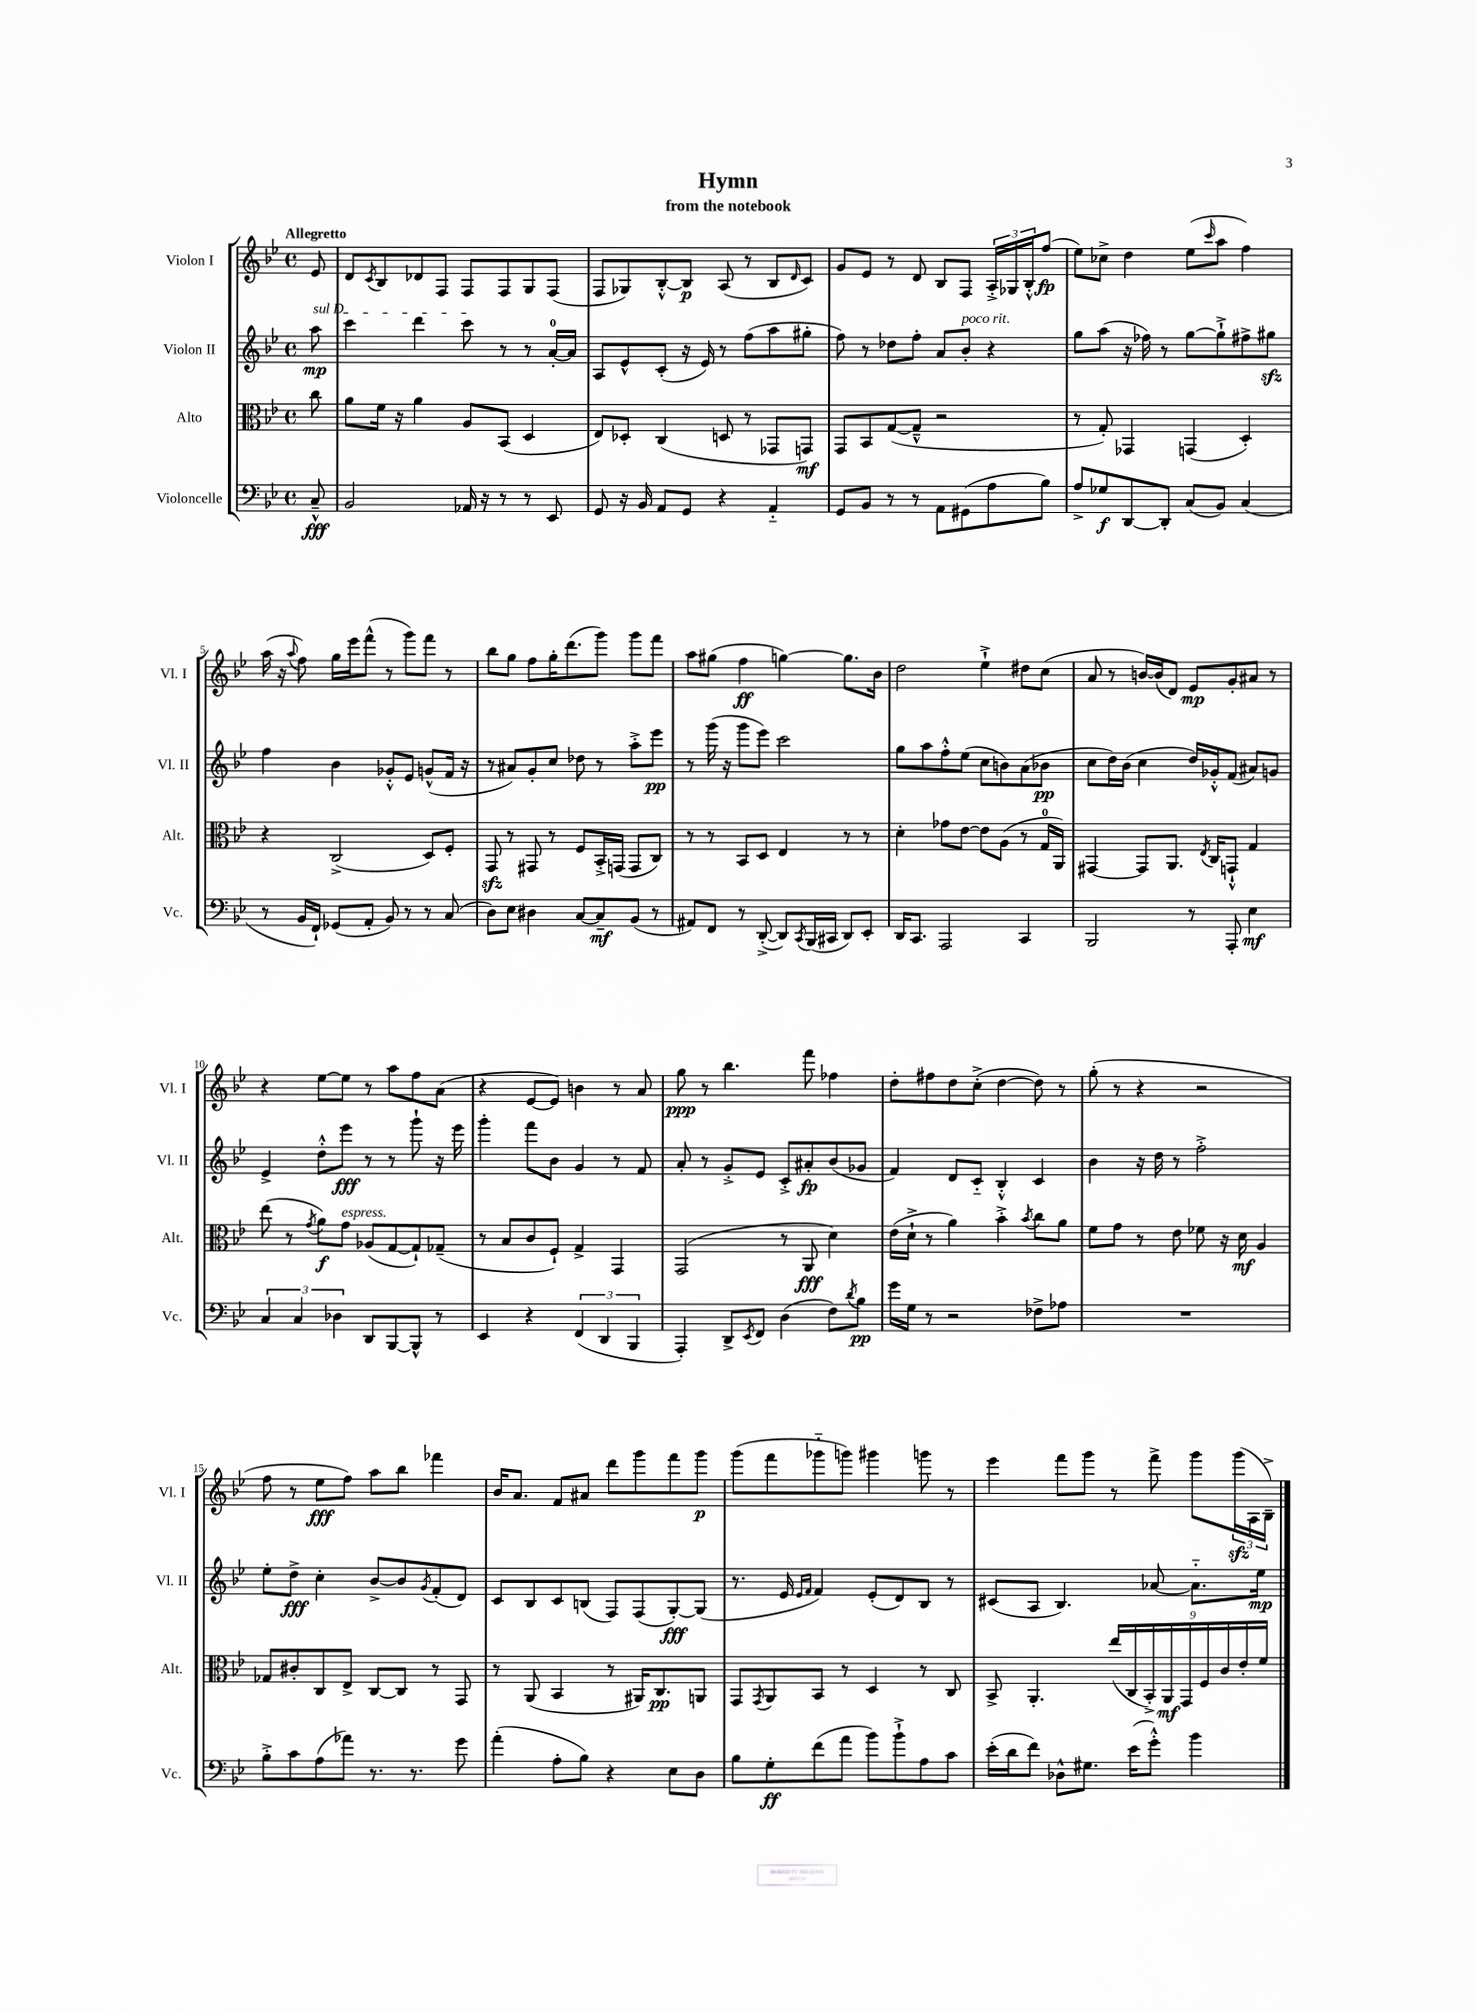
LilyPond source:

\header { title = "Hymn" subtitle = "from the notebook" }
<<
\new StaffGroup <<
\new Staff = "s0" \with { instrumentName = "Violon I" shortInstrumentName = "Vl. I" } {
    \clef treble \key bes \major \defaultTimeSignature \time 4/4 \partial 8 \tempo "Allegretto"
    ees'8 |
    d'8 \acciaccatura { c'8 } bes8 des'8 f8 f8 f8 g8 f8( |
    f8 ges8) bes8~-.-^ bes8\p a8( r8 bes8 \grace { d'16 } c'8) |
    g'8 ees'8 r8 d'8 bes8 f8 \tuplet 3/2 { a16-.-> ges16 bes16-.-^ } f''8\fp( |
    ees''8) ces''8-> d''4 ees''8( \grace { c'''16 } a''8 f''4) |
    a''16( r16 \appoggiatura { a''8 } f''8) g''16 ees'''16 f'''8-^( r8 g'''8) f'''8 r8 |
    bes''8 g''8 f''8 g''16-. d'''8.( g'''8) g'''8 f'''8 |
    a''8 gis''8( f''4\ff g''4~) g''8. bes'16 |
    d''2 ees''4-!-> dis''8 c''8( |
    a'8 r8 b'16~) b'16( d'8) ees'8\mp g'8-. ais'8 r8 |
    r4 ees''8~ ees''8 r8 a''8 f''8 a'8( |
    r4 ees'8~ ees'8) b'4 r8 a'8 |
    g''8\ppp r8 bes''4. f'''8 fes''4 |
    d''8-. fis''8 d''8 c''8-.->( d''4~ d''8) r8 |
    g''8-.( r8 r4 r2 |
    f''8 r8 ees''8\fff f''8) a''8 bes''8 fes'''4 |
    bes'16 a'8. f'8 ais'8 d'''8 g'''8 f'''8 g'''8\p |
    g'''8( f'''8 ges'''8-_ g'''8) gis'''4 g'''8 r8 |
    ees'''4 f'''8 g'''8 r8 f'''8-> g'''8 \tuplet 3/2 { g'''16\sfz( a16 bes16--->) } \bar "|." |
}
\new Staff = "s1" \with { instrumentName = "Violon II" shortInstrumentName = "Vl. II" } {
    \clef treble \key bes \major \defaultTimeSignature \time 4/4 \partial 8
    \once \override TextSpanner.bound-details.left.text = \markup { \italic "sul D" } a''8\mp\startTextSpan |
    c'''4 d'''4 c'''8\stopTextSpan r8 r8 a'16-0~-. a'16 |
    a8 ees'8-^ c'8-.( r16 ees'16) r8 f''8( a''8 gis''8-. |
    f''8) r8 des''8 f''8-. a'8 bes'8-.^\markup { \italic "poco rit." } r4 |
    g''8 a''8( r16 fes''16) r8 g''8~ g''8-!-> fis''8-> gis''8\sfz |
    f''4 bes'4 ges'8-.-^ ees'8 g'8-^( f'16 r16 |
    r8 ais'8) g'8-. c''8 des''8 r8 a''8-.-> ees'''8\pp |
    r8 g'''16( r16 g'''8 ees'''8) c'''2 |
    g''8 a''8 f''8-.-^ ees''8( c''8 b'8) a'8( bes'8\pp |
    c''8 d''16) bes'16( c''4 d''16) ges'16-.-^ f'8( ais'8) g'8 |
    ees'4-> d''8-.-^ ees'''8\fff r8 r8 g'''8-! r16 ees'''16 |
    g'''4-. f'''8 bes'8 g'4 r8 f'8 |
    a'8-. r8 g'8-.-> ees'8 c'8-.-> ais'8-.\fp bes'8( ges'8 |
    f'4) d'8 c'8-_ bes4-.-^ c'4 |
    bes'4 r16 d''16 r8 f''2-.-> |
    ees''8-. d''8->\fff c''4-. bes'8~-> bes'8 \acciaccatura { g'8 } f'8-.( d'8) |
    c'8 bes8 c'8 b8( f8) f8( g8~-.\fff) g8( |
    r8. ees'16 \grace { ees'16 f'16 } f'4) ees'8-.( d'8) bes8 r8 |
    cis'8( a8 bes4.) aes'8~ aes'8.-_ ees''16\mp \bar "|." |
}
\new Staff = "s2" \with { instrumentName = "Alto" shortInstrumentName = "Alt." } {
    \clef alto \key bes \major \defaultTimeSignature \time 4/4 \partial 8
    c''8 |
    a'8 f'16 r16 a'4 a8 bes,8( d4 |
    ees8) des8-. c4( d8 r8 ges,8 g,8\mf) |
    g,8 bes,8 g8~( g8---^ r2 |
    r8 g8-.) ges,4 g,4( d4-.) |
    r4 c2->( d8) f8-. |
    g,8\sfz r8 gis,8 r8 f8 bes,16-.-> g,16( g,8 c8) |
    r8 r8 bes,8 d8 ees4 r8 r8 |
    d'4-. ges'8 ees'8~ ees'8 a8( r8 g16-0 a,16) |
    gis,4~ gis,8 a,8. \acciaccatura { ees8 } c16 g,8-!-^ g4 |
    ees''8( r8 \acciaccatura { g'8 } a'8\f) g'8^\markup { \italic "espress." } aes8( g8~ g8-!) ges8--( |
    r8 bes8 c'8 f8-!) g4-> g,4 |
    g,2( r8 a,8\fff d'4) |
    ees'16( d'16-!-> r8 a'4) bes'4-.-> \acciaccatura { bes'8 } c''8 a'8 |
    f'8 g'8 r8 ees'8 fes'8 r16 d'16\mf a4 |
    ges8 cis'8-. c8 ees8-> c8~ c8 r8 g,8 |
    r8 a,8( bes,4 r8 ais,16) c8.\pp a,8 |
    g,8 \acciaccatura { g,8 } a,8 bes,8 r8 d4 r8 c8 |
    bes,8-> a,4.-. \tuplet 9/8 { ees''16( c16 bes,16-.->) a,16\mf g,16 f16 c'16 ees'16-. f'16 } \bar "|." |
}
\new Staff = "s3" \with { instrumentName = "Violoncelle" shortInstrumentName = "Vc." } {
    \clef bass \key bes \major \defaultTimeSignature \time 4/4 \partial 8
    c8---^\fff |
    bes,2 aes,16 r16 r8 r8 ees,8 |
    g,8 r16 bes,16 a,8 g,8 r4 a,4-_ |
    g,8 bes,8 r8 r8 a,8 gis,8( a8 bes8) |
    a8-> ges8\f d,8~ d,8-. c8( bes,8) c4( |
    r8 bes,16 f,16-!) ges,8( a,8-. bes,8) r8 r8 c8( |
    d8) ees8 dis4 c8~ c8--\mf bes,8( r8 |
    ais,8) f,8 r8 d,8~-.->( d,8) \acciaccatura { c,8 } bes,,16( cis,16 d,8) ees,8-. |
    d,16 c,8. a,,2 c,4 |
    bes,,2 r8 a,,8-. ees4\mf |
    \tuplet 3/2 { c4 c4 des4 } d,8 bes,,8~ bes,,8-^ r8 |
    ees,4 r4 \tuplet 3/2 { f,4( d,4 bes,,4 } |
    a,,4-.) d,8-> \acciaccatura { ees,8 } f,8 d4( f8) \acciaccatura { d'8 } bes8\pp |
    g'16 g16 r8 r2 fes8-> aes8 |
    R1 |
    bes8-.-> c'8 a8( aes'8) r8. r8. g'8 |
    a'4-.( a8-. bes8) r4 ees8 d8 |
    bes8 g8-.\ff f'8( a'8 bes'8) bes'8-!-> a8 c'8 |
    ees'16-.( d'16 f'8) des8-^ gis8. ees'16( g'8-.-^) bes'4 \bar "|." |
}
>>
>>
